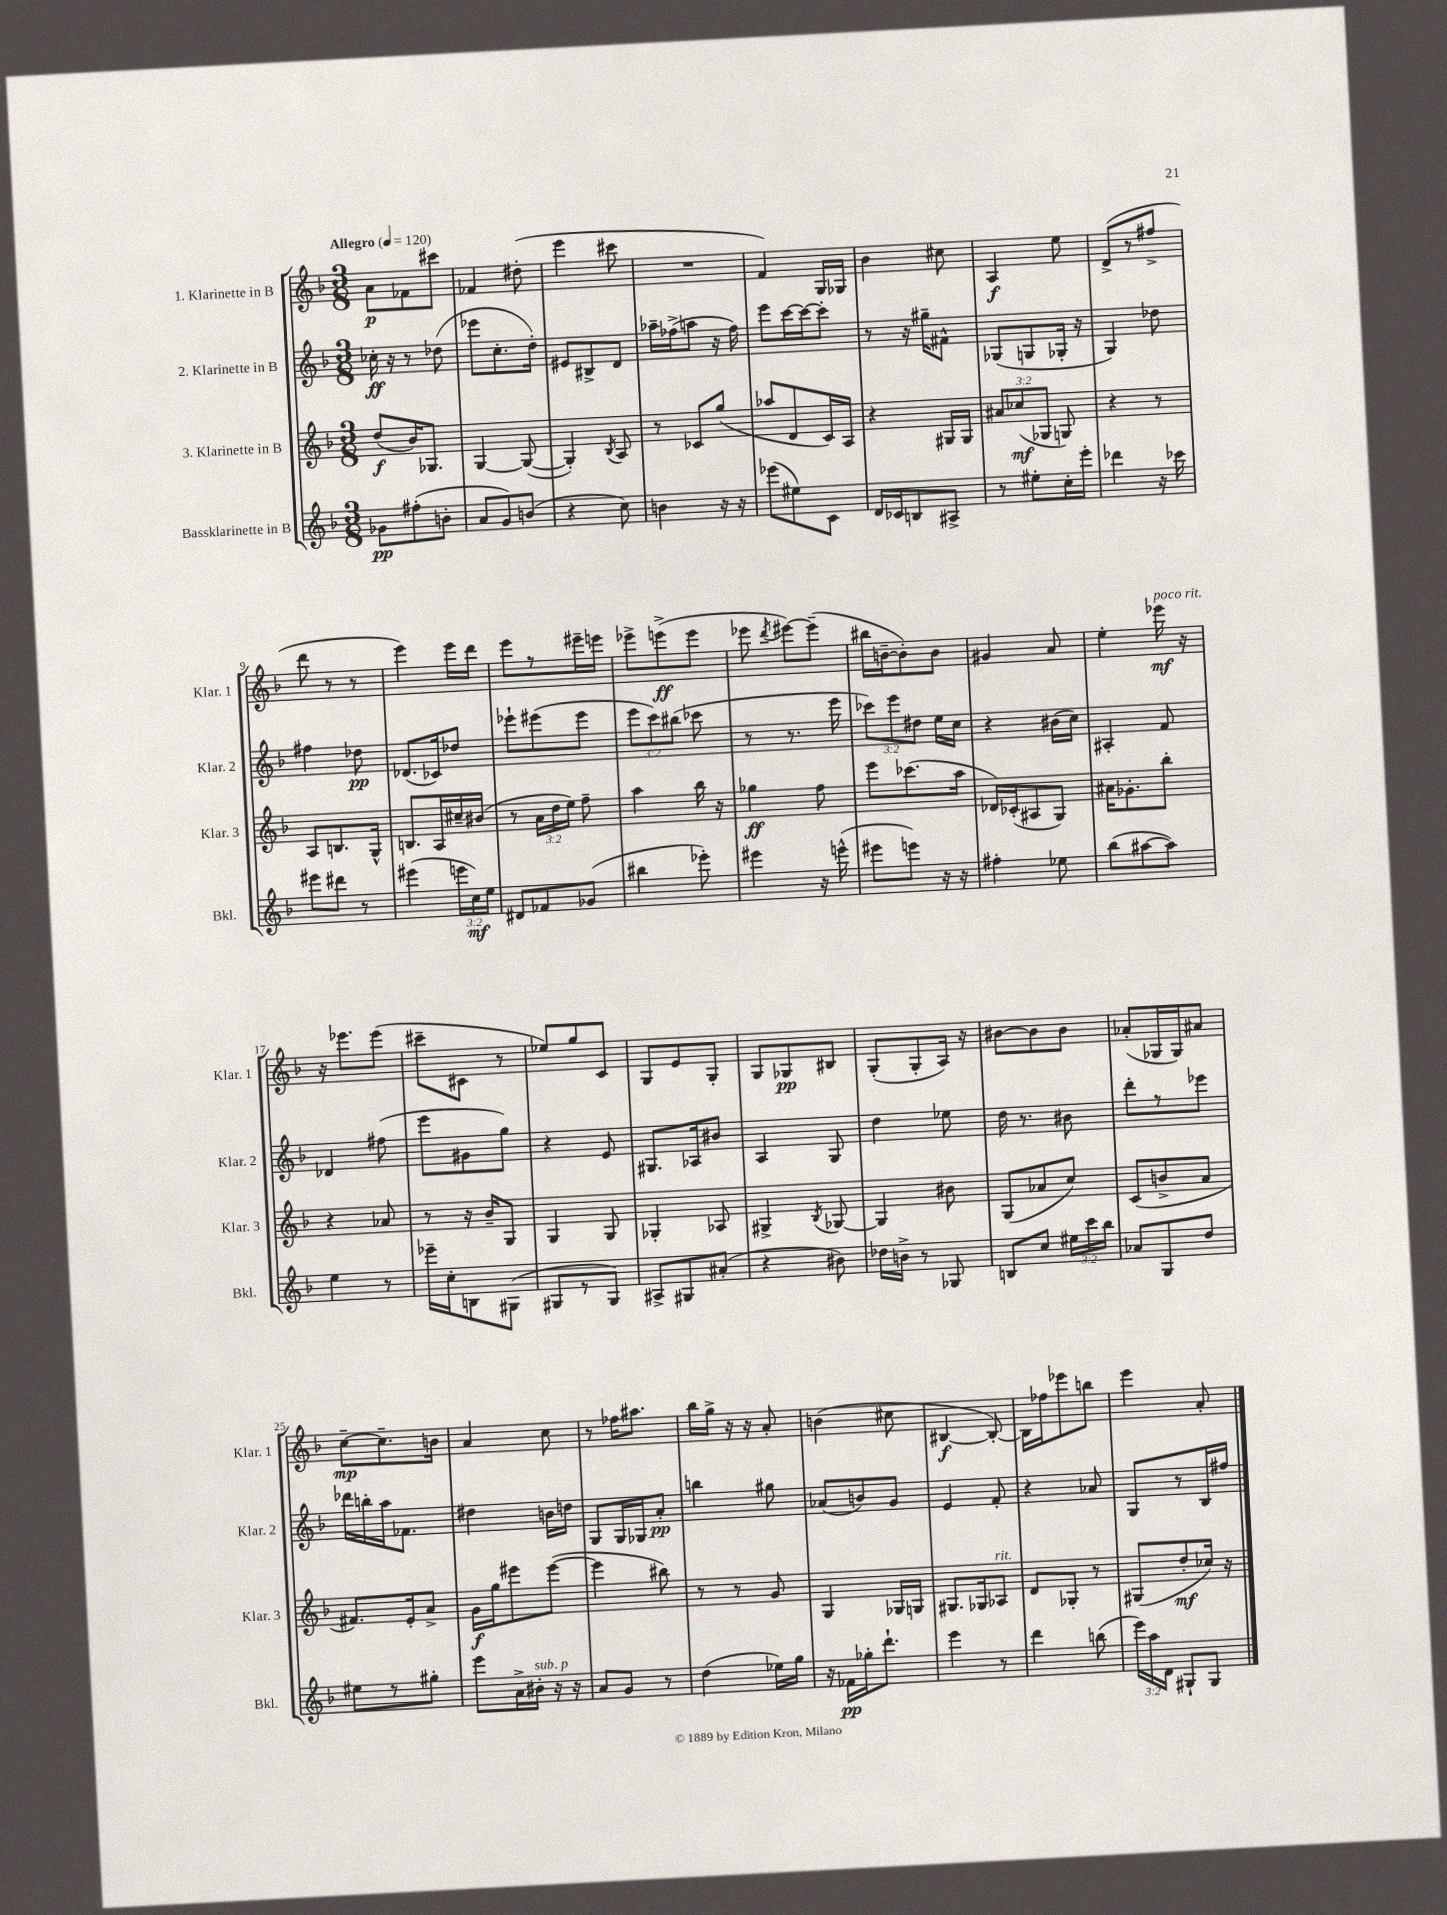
<<
\new StaffGroup <<
\new Staff = "s0" \with { instrumentName = "1. Klarinette in B" shortInstrumentName = "Klar. 1" } {
    \clef treble \key f \major \numericTimeSignature \time 3/8 \tempo "Allegro" 4 = 120
    \autoBeamOff a'8[\p fes'8 cis'''8] |
    fes'4 dis''8-.( |
    e'''4 cis'''8 |
    R4. |
    f'4) g16[ ges16] |
    bes'4 cis''8 |
    a4\f e''8 |
    d'8[->( r8 fis''8]-> |
    d'''8 r8 r8 |
    e'''4) e'''16[ d'''16] |
    e'''8[ r8 eis'''16-- e'''16] |
    ees'''8[-> e'''8->\ff( e'''8] |
    ees'''8 \acciaccatura { d'''8 } eis'''8[~) eis'''8]--( |
    bis''16[ b'16~-- b'8-.) b'8] |
    gis'4 a'8 |
    e''4-. ees'''16\mf^\markup { \italic "poco rit." } r16 |
    r16 ees'''8.[ ees'''8]( |
    cis'''8[-- cis'8] r8 |
    ees''8[) g''8 c'8] |
    g8[ e'8 g8]-. |
    g8[ ges8\pp bis8] |
    g8[-.( g8-. a16]) r16 |
    bis'8[~ bis'8 bis'8] |
    aes'8[-.( ges16 ges16) ais'8] |
    c''8[~--\mp c''8.-- b'16] |
    a'4 c''8 |
    r8 fes''16[ ais''8.] |
    bes''16[ g''16]-> r16 r16 a'8-. |
    b'4( cis''8 |
    bis4~\f bis8~-.) |
    bis16[ fes''16 ees'''8 b''8] |
    e'''4 a'8-. \bar "|." |
}
\new Staff = "s1" \with { instrumentName = "2. Klarinette in B" shortInstrumentName = "Klar. 2" } {
    \clef treble \key f \major \numericTimeSignature \time 3/8 \override Staff.TupletNumber.text = #tuplet-number::calc-fraction-text
    \autoBeamOff ces''16-.\ff r16 r8 des''8( |
    ees'''8[ c''8.-. d''16]-.) |
    eis'8[ bis8-> d'8] |
    aes''16[-- fes''16->( a''8] r16 fes''16) |
    e'''8[ c'''16~ c'''16~ c'''8]-. |
    r8 r16 gis''16[-- fis'8]-^ |
    ges8[( g8 ges16]-. r16 |
    g4) des''8 |
    fis''4 des''8\pp |
    des'8.[( ces'16) des''8] |
    ees'''8[-! eis'''8( eis'''8] |
    \tuplet 3/2 { e'''8[ c'''8) bis''8]( } ces'''8 |
    r8 r8. e'''16 |
    \tuplet 3/2 { ces'''8[) e'''8 dis''8] } e''16[ c''16] |
    r4 bis'16[( c''16]) |
    ais4-. f'8 |
    des'4 fis''8( |
    e'''8[ gis'8 g''8]) |
    r4 e'8 |
    gis8.[ aes16 bis'8] |
    a4 g8 |
    d''4 ees''8 |
    d''16 r8. bis'8 |
    d'''8[-. r8 ees'''8] |
    des'''16[ b''16-. a''16 fes'8.] |
    dis''4 b'16[ d''16] |
    g8[ g16 ges16 a'8]-.\pp |
    b''4 gis''8 |
    aes'8[( b'8) g'8] |
    e'4 f'8-. |
    r4 aes'8 |
    g8[ r8 bes16 fis''16] \bar "|." |
}
\new Staff = "s2" \with { instrumentName = "3. Klarinette in B" shortInstrumentName = "Klar. 3" } {
    \clef treble \key f \major \numericTimeSignature \time 3/8 \override Staff.TupletNumber.text = #tuplet-number::calc-fraction-text
    \autoBeamOff d''8[\f( bes'16) ges8.] |
    g4~ g8~( |
    g4-.) \acciaccatura { bes8 } a8 |
    r8 ces'8[ g''8]( |
    aes''8[ d'8 c'16) a16] |
    r4 gis16[ gis16] |
    \tuplet 3/2 { ais'8[ ces''8\mf( ges8] } g8) |
    r4 r8 |
    a8[ b8. g16]-^ |
    b8.[ a16 cis''16-- bis'16]( |
    r8 \tuplet 3/2 { a'16[ d''16 e''16]) } f''8-- |
    a''4 bes''16 r16 |
    ges''4\ff f''8 |
    e'''8[ ces'''8.( a''16] |
    des'16[) ces'16-.( ais8 g8]) |
    ais'16[ ges'8.-. bes''8]-. |
    r4 aes'8 |
    r8 r16 bes'16[-- g8] |
    g4 g8 |
    ges4-. aes8 |
    gis4-> \acciaccatura { bes8 } ges8~ |
    ges4 bis'8 |
    g8[( aes'8 c''8]) |
    c'8[( b'8-> a'8] |
    fis'8.[) e'16-. a'8]-> |
    g'16[\f g''16 eis'''8 eis'''8]~( |
    eis'''4 bis''8) |
    r8 r8 g'8 |
    g4 ges16[ g16] |
    gis8.[ ges16 aes8]^\markup { \italic "rit." } |
    d'8[ ges8]-. r8 |
    gis8[( d''8-.\mf ces''16]) r16 \bar "|." |
}
\new Staff = "s3" \with { instrumentName = "Bassklarinette in B" shortInstrumentName = "Bkl." } {
    \clef treble \key f \major \numericTimeSignature \time 3/8 \override Staff.TupletNumber.text = #tuplet-number::calc-fraction-text
    \autoBeamOff ges'8[\pp fis''8-.( b'8]-. |
    a'8[ g'8) b'8]( |
    r4 c''8) |
    b'4 r16 r16 |
    ees'''8[( eis''8) c'8] |
    d'16[ ces'16 b8 ais8]-> |
    r8 eis''8[-. c''16-. e'''16]-. |
    des'''4 r16 ces'''16 |
    eis'''8[ dis'''8] r8 |
    eis'''4( \tuplet 3/2 { e'''16[ c''16\mf) e''16] } |
    dis'8[ fes'8 ges'8]( |
    bis''4 ees'''8-.) |
    eis'''4 r16 e'''16-^( |
    eis'''8[ e'''8]) r16 r16 |
    fis''4-. ees''8 |
    bes''8[( ais''8~ ais''8]) |
    e''4 r8 |
    ees'''16[-- c''16-. b8 gis8]( |
    gis8[ r8 gis8]) |
    ais8[-> gis8 ais'8]-.( |
    r4 bis'8) |
    des''16[ b'16]-> r8 ges8 |
    b8[ c''8] \tuplet 3/2 { eis''16[ c'''16 bes''16] } |
    aes'8[ g8 d''8] |
    eis''8[ r8 gis''8]-. |
    e'''8[ a'16-> bis'16]-.^\markup { \italic "sub. p" } r16 r16 |
    a'8[ g'8] r8 |
    d''4( ees''16[) g''16] |
    r16 fes'16[\pp ges''16-. d'''8.]-! |
    e'''4 r8 |
    d'''4 b''8( |
    \tuplet 3/2 { e'''16[) a''16 d'16] } gis8[-! gis8] \bar "|." |
}
>>
>>
